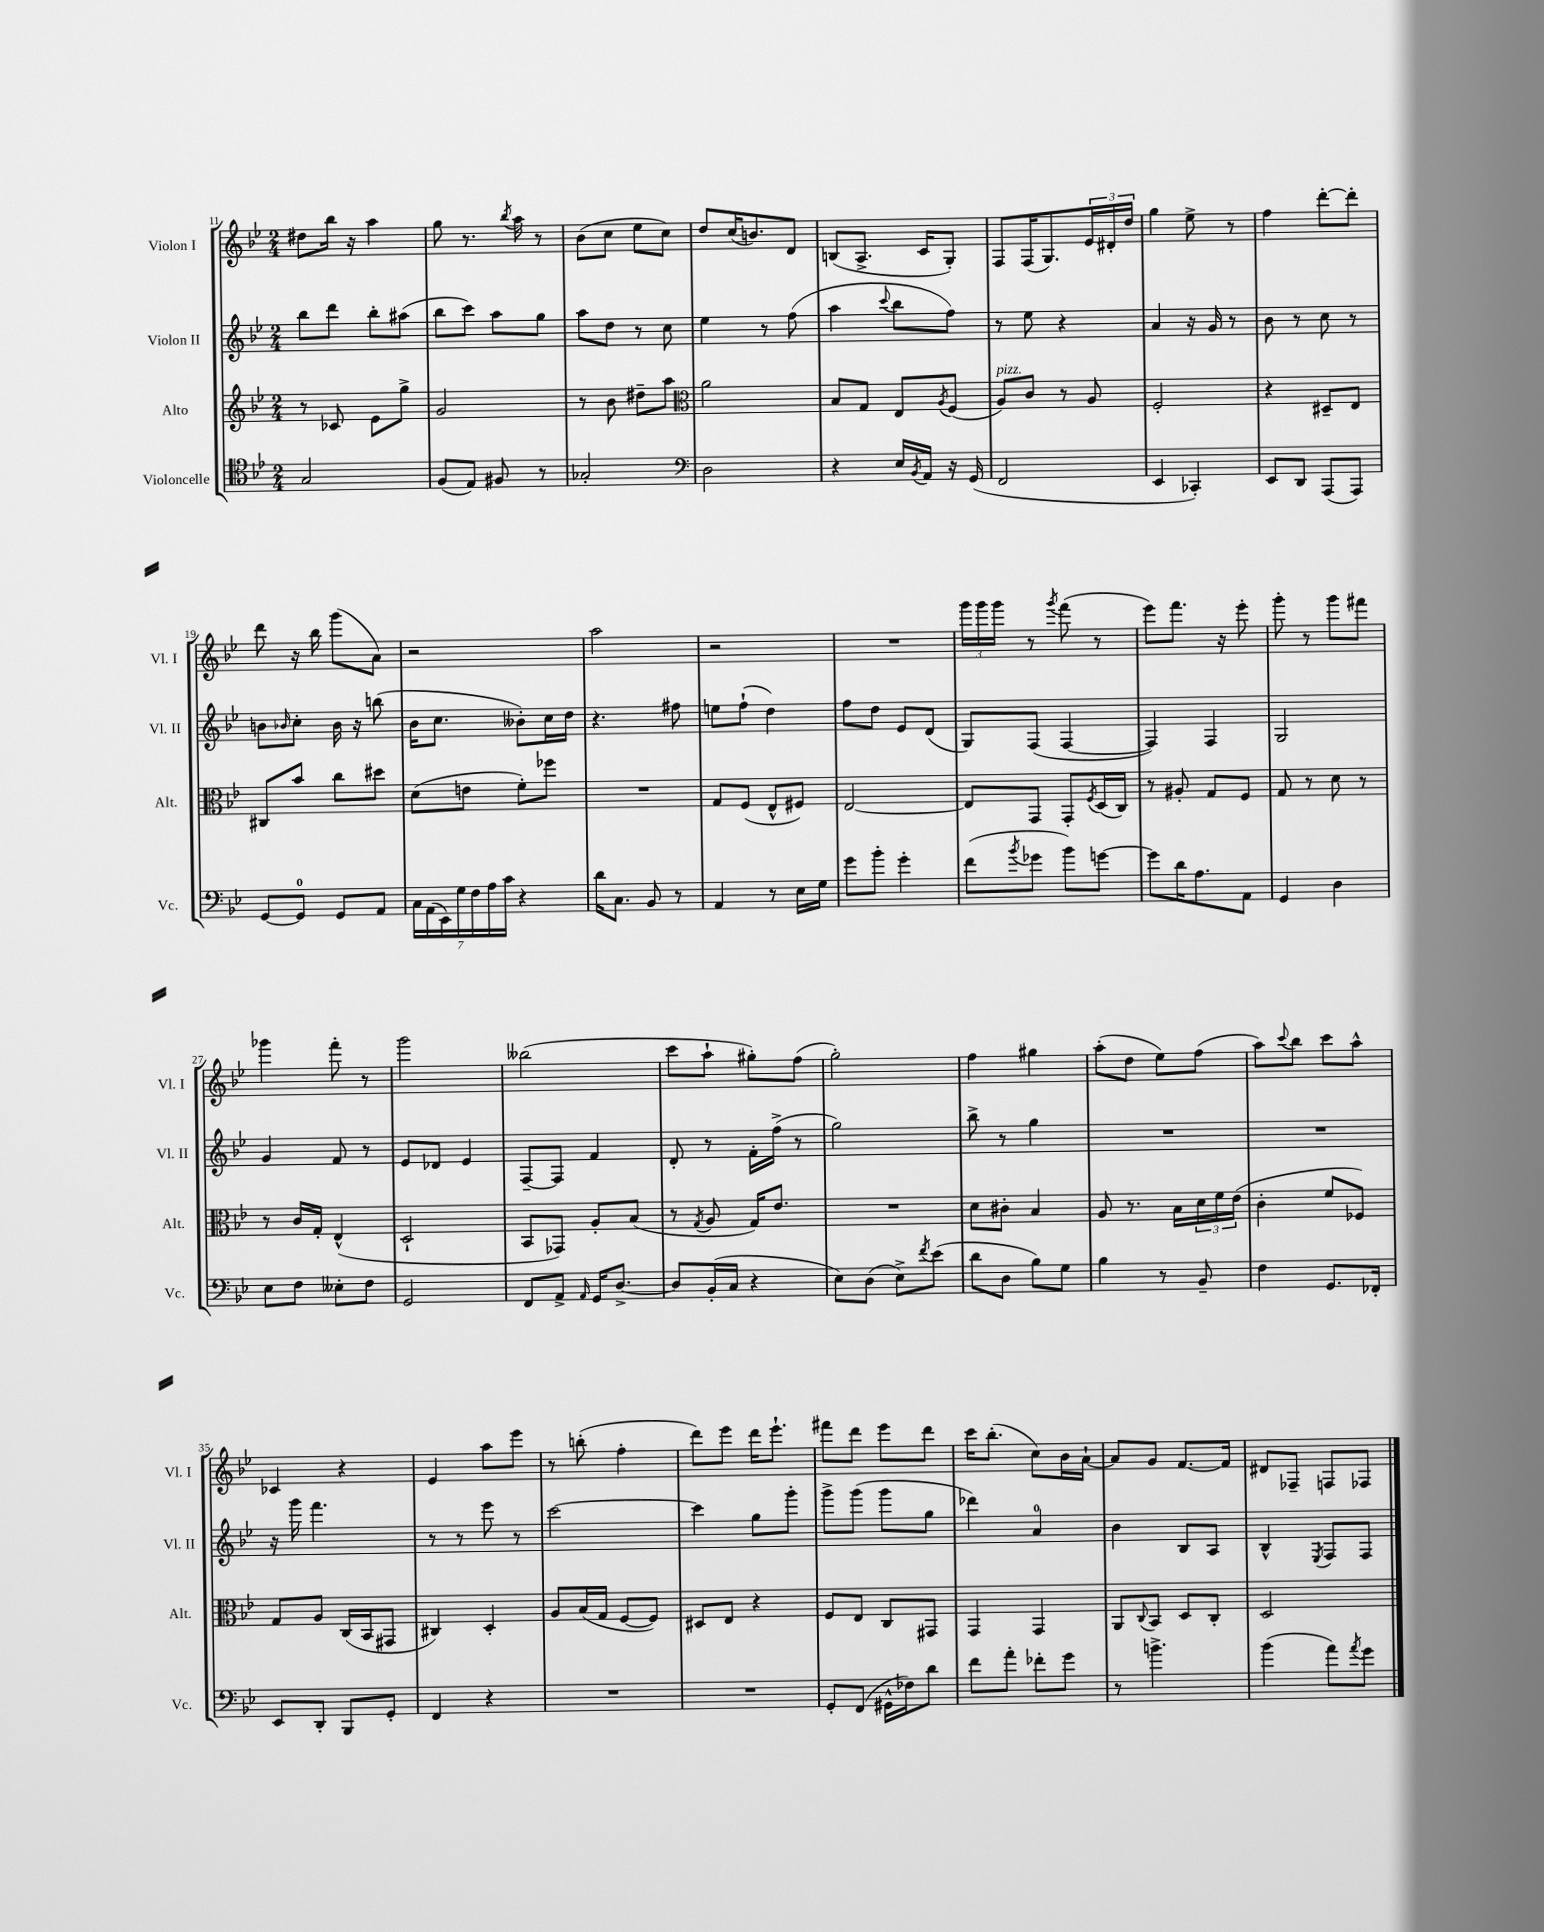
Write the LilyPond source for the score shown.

<<
\new StaffGroup <<
\new Staff = "s0" \with { instrumentName = "Violon I" shortInstrumentName = "Vl. I" } {
    \clef treble \key bes \major \numericTimeSignature \time 2/4
    dis''8 bes''16 r16 a''4 |
    g''8 r8. \acciaccatura { bes''8 } a''16 r8 |
    bes'8( c''8 ees''8 c''8) |
    d''8 c''16( b'8.) d'8 |
    b8( a8.-> c'16 g8-.) |
    f8 f16( g8.) \tuplet 3/2 { ees'16 dis'16-. d''16 } |
    g''4 ees''8-> r8 |
    f''4 d'''8~-. d'''8-. |
    d'''8 r16 bes''16 g'''8( a'8) |
    r2 |
    a''2 |
    r2 |
    R2 |
    \tuplet 3/2 { g'''16 g'''16 g'''16 } r8 \acciaccatura { g'''8 } f'''8( r8 |
    ees'''8) f'''8. r16 ees'''8-. |
    g'''8-. r8 g'''8 fis'''8 |
    ges'''4 f'''8-. r8 |
    g'''2 |
    beses''2( |
    c'''8 a''8-! gis''8-.) f''8( |
    g''2-.) |
    f''4 gis''4 |
    a''8-.( d''8 ees''8) f''8( |
    a''8) \appoggiatura { c'''8 } bes''8 c'''8 a''8-^ |
    ces'4 r4 |
    ees'4 a''8 ees'''8 |
    r8 b''8-.( f''4-. |
    d'''8) ees'''8 d'''16 ees'''8.-! |
    fis'''8 d'''8 ees'''8 d'''8 |
    c'''16 bes''8.-.( c''8) bes'16 a'16~-! |
    a'8 g'8 f'8.~ f'16 |
    dis'8 fes8-- f8 fes8 \bar "|." |
}
\new Staff = "s1" \with { instrumentName = "Violon II" shortInstrumentName = "Vl. II" } {
    \clef treble \key bes \major \numericTimeSignature \time 2/4
    bes''8 d'''8 bes''8-. ais''8( |
    bes''8 c'''8) a''8 g''8 |
    a''8 d''8 r8 c''8 |
    ees''4 r8 f''8( |
    a''4 \appoggiatura { c'''8 } bes''8 f''8) |
    r8 ees''8 r4 |
    a'4 r16 g'16 r8 |
    bes'8 r8 c''8 r8 |
    b'8 \grace { bes'16 } c''8-. bes'16 r16 b''8( |
    bes'16 c''8. beses'8-.) c''16 d''16 |
    r4. fis''8 |
    e''8 f''8-!( d''4) |
    f''8 d''8 ees'8 d'8( |
    g8) f8( f4~ |
    f4) f4 |
    g2 |
    g'4 f'8 r8 |
    ees'8 des'8 ees'4 |
    f8~-- f8 f'4 |
    d'8-. r8 f'16-. f''16->( r8 |
    g''2) |
    bes''8-> r8 g''4 |
    R2 |
    R2 |
    r16 g'''16 f'''4. |
    r8 r8 ees'''8 r8 |
    c'''2~ |
    c'''4 g''8 g'''8-. |
    g'''8-> g'''8( g'''8 g''8 |
    des'''4) a'4-0 |
    bes'4 bes8 a8 |
    bes4-^ \acciaccatura { ees8 } f8 f8 \bar "|." |
}
\new Staff = "s2" \with { instrumentName = "Alto" shortInstrumentName = "Alt." } {
    \clef treble \key bes \major \numericTimeSignature \time 2/4
    r8 ces'8 ees'8 g''8-> |
    g'2 |
    r8 bes'8 dis''8-- a''8 |
    \clef alto a'2 |
    bes8 g8 ees8 \acciaccatura { a8 } f8( |
    a8^\markup { \italic "pizz." }) c'8 r8 a8 |
    f2-. |
    r4 dis8-- ees8 |
    cis8 bes'8 c''8 dis''8 |
    d'8( e'8 f'8-.) fes''8 |
    R2 |
    g8 f8( ees8-^ fis8) |
    ees2~ |
    ees8 g,8 g,8-. \acciaccatura { f8 } d16( c16) |
    r8 ais8-. g8 f8 |
    g8 r8 d'8 r8 |
    r8 c'16 g16-. ees4-^( |
    d2-! |
    bes,8 ges,8) a8-. bes8( |
    r8 \acciaccatura { g8 } a8 g16) ees'8. |
    R2 |
    d'8 cis'8-. bes4 |
    a8 r8. bes16 \tuplet 3/2 { d'16 f'16 ees'16( } |
    c'4-. f'8 fes8) |
    g8 a8 c16( bes,16 gis,8 |
    cis4) d4-. |
    a8 bes16( g16 f8~ f8) |
    dis8 ees8 r4 |
    f8 ees8 c8 gis,8 |
    g,4 g,4 |
    a,8 \appoggiatura { c8 } bes,8 d8 c8-. |
    d2 \bar "|." |
}
\new Staff = "s3" \with { instrumentName = "Violoncelle" shortInstrumentName = "Vc." } {
    \clef tenor \key bes \major \numericTimeSignature \time 2/4
    g2 |
    f8( ees8) fis8 r8 |
    ges2-. |
    \clef bass d2 |
    r4 ees16 \acciaccatura { bes,8 } a,16 r16 g,16( |
    f,2 |
    ees,4 ces,4-.) |
    ees,8 d,8 a,,8( a,,8) |
    g,8~ g,8-0 g,8 a,8 |
    \tuplet 7/4 { c16 a,16( ees,16) g16 f16 a16 c'16 } r4 |
    d'16 c8. bes,8 r8 |
    a,4 r8 ees16 g16 |
    g'8 bes'8-. g'4-. |
    f'8( \acciaccatura { bes'8 } ges'8 bes'8) g'8~ |
    g'8 d'16 a8. a,8 |
    g,4 d4 |
    ees8 f8 eeses8-. f8 |
    g,2 |
    f,8 a,8-> \grace { a,16 } g,16 d8.~-> |
    d8 bes,16-.( c16 r4 |
    ees8) d8( ees8->) \acciaccatura { f'8 } ees'8( |
    d'8 d8 bes8) g8 |
    bes4 r8 bes,8-- |
    f4 g,8. fes,16-. |
    ees,8 d,8-. bes,,8 g,8-. |
    f,4 r4 |
    R2 |
    R2 |
    g,8-. f,8( gis,16-^ fes16) d'8 |
    f'8 a'8-. fes'8-. g'8 |
    r8 b'4.-> |
    bes'4( a'8) \acciaccatura { a'8 } g'8 \bar "|." |
}
>>
>>
\layout { \context { \Score currentBarNumber = #11 } }
